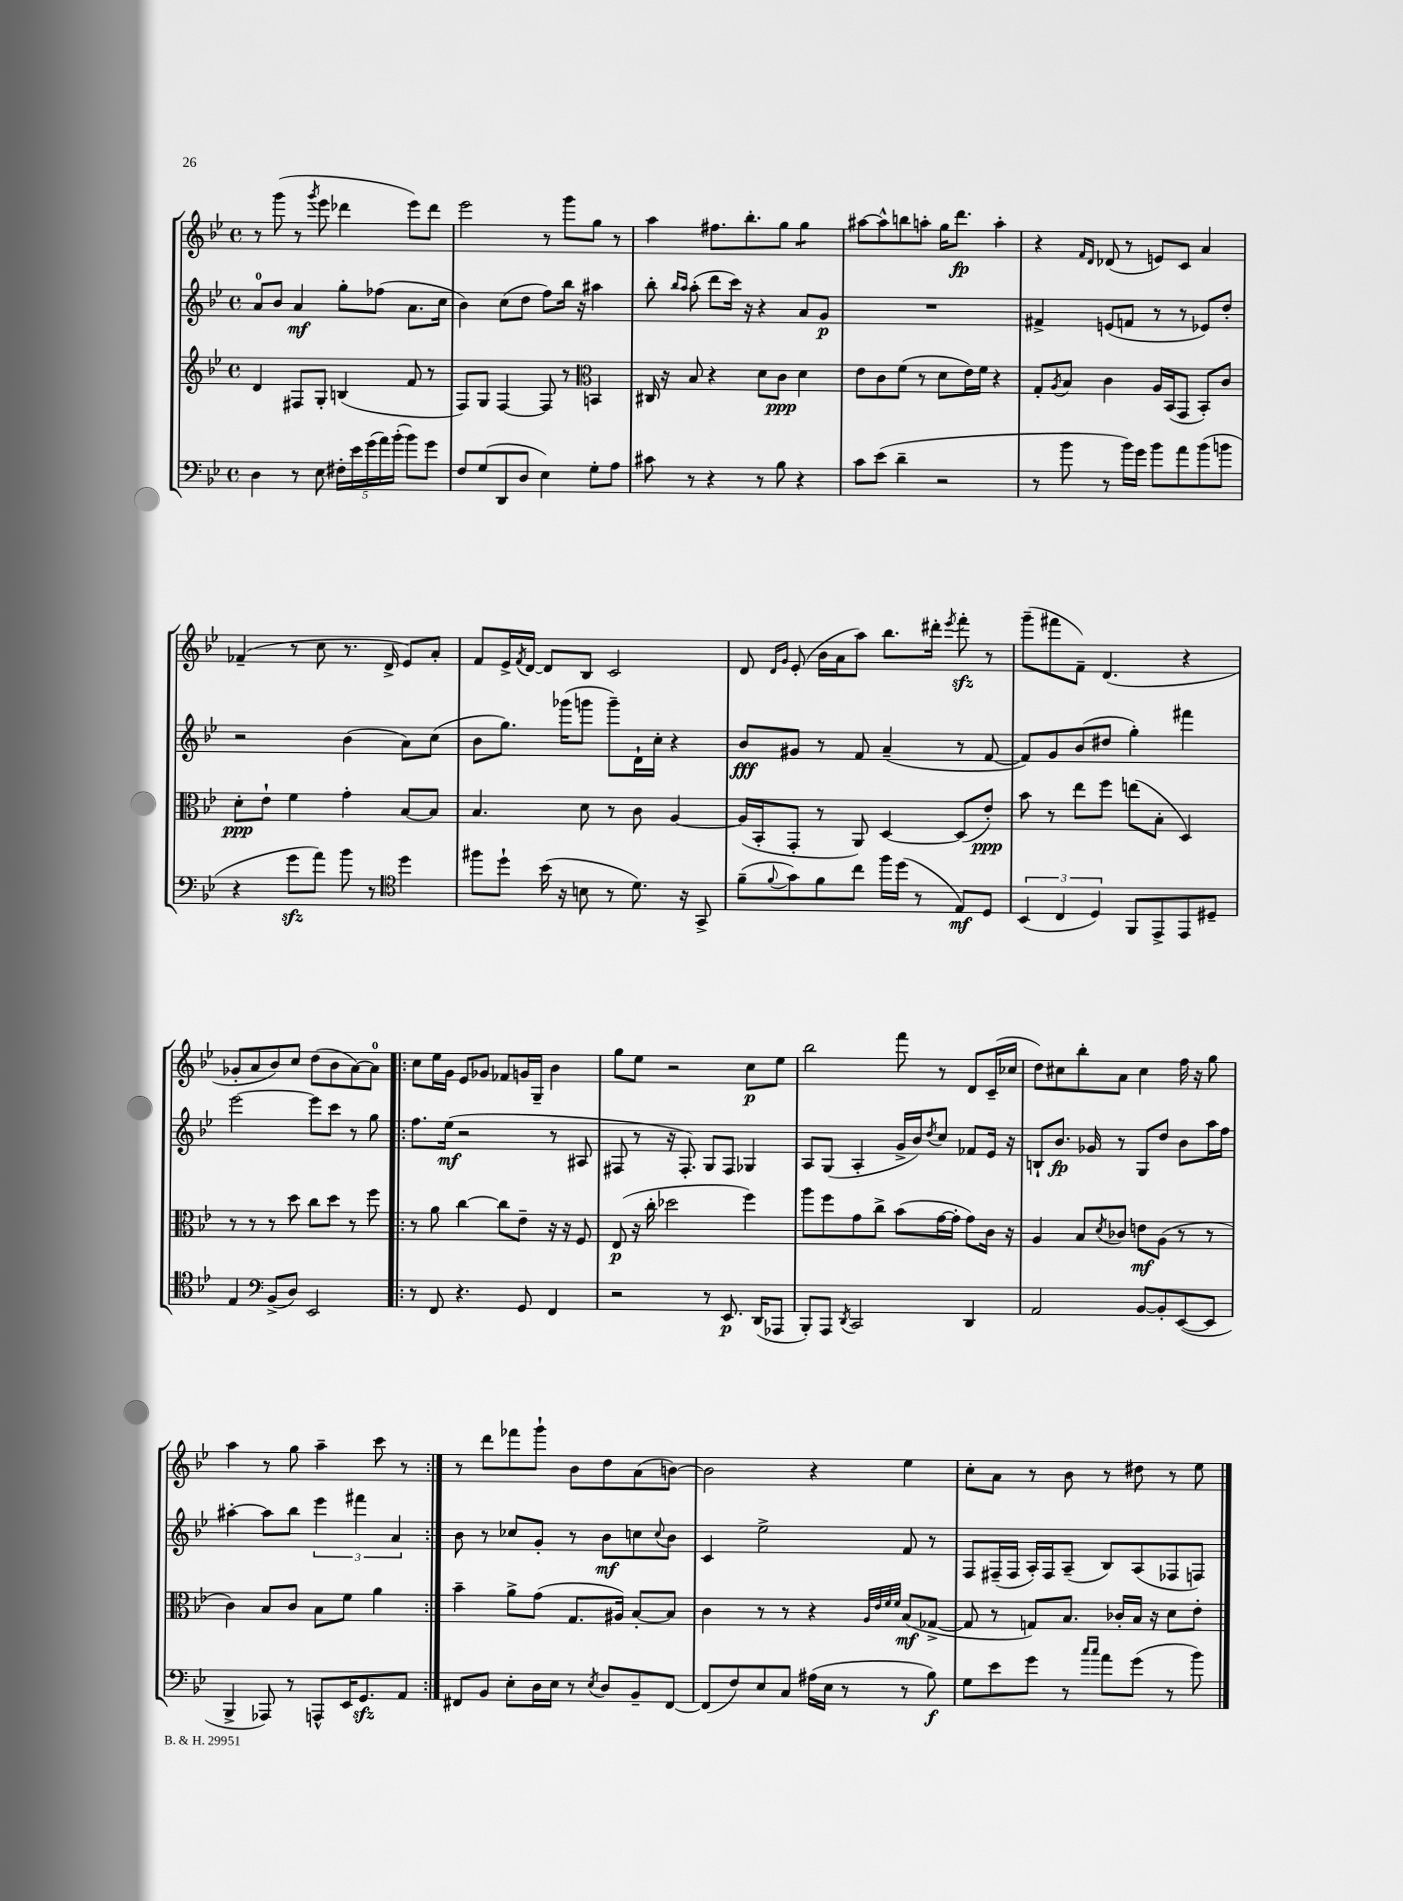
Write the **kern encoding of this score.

**kern	**kern	**kern	**kern
*staff4	*staff3	*staff2	*staff1
*clefF4	*clefG2	*clefG2	*clefG2
*k[b-e-]	*k[b-e-]	*k[b-e-]	*k[b-e-]
*M4/4	*M4/4	*M4/4	*M4/4
*met(c)	*met(c)	*met(c)	*met(c)
4D\	4d/	8a/L	8r
.	.	8b-/J	(8ggg\
8r	8F#/L	4a/	8r
.	.	.	8qggg/
8E-\	8G'/J	.	8eee-\
20F#'\LL	(4B/	8gg'\L	4ddd-\
20e-\	.	.	.
(20g\	.	.	.
.	.	(8ff-\J	.
20a\)	.	.	.
(20b-'\JJ	.	.	.
8b-\L)	8f/	8.a\L	8eee-\L)
8g\J	8r	.	8ddd-\J
.	.	16cc\Jk	.
=	=	=	=
8F/L	8F/L)	4b-\)	2eee-\
(8G/	8G/J	.	.
8DD/	[4F/	(8cc\L	.
8D/J	.	8dd\J	.
4E-\)	8F/]	8ff\L)	8r
.	8r	16bb-\Jk	8ggg\L
.	.	16r	.
*	*clefC3	*	*
8G'\L	4BB/	4aa#\	8gg\J
8A\J	.	.	8r
=	=	=	=
8c#\	16C#/	8bb-'\	4aa\
.	16r	.	.
.	.	16qqbb-/LL	.
.	.	16qqaa/JJ	.
8r	8B-/	(8aa'\	.
4r	4r	8ddd\L	8.ff#\L
.	.	16ccc\Jk)	.
.	.	16r	8.bb-'\
8r	8d\L	4r	.
8B-\	8c\J	.	8gg\J
4r	4d\	8a/L	4gg\
.	.	8g/J	.
=	=	=	=
8c\L	8e-\L	1r	[8aa#\L
(8e-\J	8c\	.	8aa#^^\]
4d~\	(8f\J	.	8bb\
.	8r	.	8aa'\J
2r	8d\L	.	16gg\LK
.	.	.	8.ddd\J
.	16e-\L)	.	.
.	16f\JJ	.	.
.	4r	.	4aa'\
=	=	=	=
8r	8G'/L	4f#^/	4r
.	8qA/	.	.
8b-\	8B-/J	.	.
.	.	.	16qqf/LL
.	.	.	16qqd/JJ
8r	4c\	(8e/L	(8d-/
16b-\LL)	.	8f/J	8r
16g\JJ	.	.	.
8b-\L	16A/LL	8r	8e/L)
.	(16BB-/J	.	.
8a\	8GG/J	8r	8c/J
(8b-\	8BB-'/L)	8e-/L)	4a/
8b\J	8c/J	8dd'/J	.
=	=	=	=
4r	8d'\L	2r	(4f-~/
.	8e-`\J	.	.
8g\L	4f\	.	8r
8a\J)	.	.	8cc\
8b-\	4g'\	(4b-\	8.r
8r	.	.	.
.	.	.	16d^/
*clefC4	*	*	*
4dd\	[8B-/L	8a\L)	8e-/L)
.	8B-/]J	(8cc\J	8a'/J
=	=	=	=
8ff#\L	4.B-/	8b-\L	8f/L
8dd`\J	.	8.gg\J)	16e-^/L
.	.	.	8qf/
.	.	.	[16d/JJ
(16b-\	.	.	8d/]L
16r	.	(16ggg-\LK	.
8B\	8d\	8ggg\J	8B-/J
8r	8r	8ggg~\L)	2c/
8.d\)	8c\	16d`\L	.
.	.	16cc'\JJ	.
.	[4A/	4r	.
16r	.	.	.
8GG^/	.	.	.
=	=	=	=
(8f~\L	(16A/]LL	8b-/L	8d/
.	16BB-'/J	.	.
.	.	.	16qqd/LL
8qqf/	.	.	16qqg/JJ
8g\)	8GG'/J	8g#/J	(8e-'/
8f\	8r	8r	16b-\LL
.	.	.	16a\J
8cc\J	8AA/)	8f/	8aa\J)
16ff\LL	[4D/	(4a~/	8.bb-\L
(16dd\JJ	.	.	.
8r	.	.	.
.	.	.	16ddd#'\Jk
.	.	.	8qeee-/
8E-/L)	(8D/]L	8r	8fff'\
8D/J	8e-'/J)	[8f/	8r
=	=	=	=
(6BB-/	8b-\	8f/]L)	(8ggg~\L
.	8r	8g/	8fff#\
6C/	.	.	.
.	8ee-\L	(8b-/	8f~\J)
6D/)	.	.	.
.	8ff\J	8dd#/J	(4.d/
8FF/L	(8ee\L	4gg'\)	.
8EE-^/	8B-'\J	.	.
8EE-/	4D/)	4fff#\	4r
8D#~/J	.	.	.
=	=	=	=
4E-/	8r	[2eee-\	8g-'/L
.	8r	.	8a/
*clefF4	*	*	*
(8BB-^/L	8r	.	8b-/)
8D/J)	8dd\	.	8cc/J
2EE-/	8cc\L	8eee-\]L	(8dd\L
.	8dd\J	8ccc\J	8b-\
.	8r	8r	[8a\)
.	8ff\	8gg\	8a\]J
=!|:	=!|:	=!|:	=!|:
8r	8r	8.ff\L	8cc\L
8FF/	8a\	.	16ee-\L
.	.	(16ee-\Jk	16g\JJ
4.r	[4cc\	2r	8e-/L
.	.	.	8g-/J
.	8cc\]L	.	8f-/L
8GG/	8e-~\J	.	16g/L
.	.	.	16G~/JJ
4FF/	16r	8r	4b-\
.	16r	.	.
.	8F/	8A#/	.
=	=	=	=
2r	(8E-/	8F#/	8gg\L
.	16r	8r	8ee-\J
.	16cc'\	.	.
.	2dd-\	16r	2r
.	.	8.F#'/)	.
8r	.	8G/L	.
8.EE-/	.	8F#/J	.
.	4ff\)	4G-/	8cc\L
(16DD/LK	.	.	.
8AAA-/J	.	.	8ee-\J
=	=	=	=
8BBB-'/L)	8aa\L	8A/L	2bb-\
8AAA/J	8ff\	(8G/J	.
8qDD/	.	.	.
2CC/	8g\	4A'/	.
.	8cc^\J	.	.
.	(8b-\L	16g^/LL	8fff\
.	.	16b-/J)	.
.	.	8qdd/	.
.	[16g\L	8cc/J	8r
.	16g'\]JJ	.	.
4DD/	8g\L)	8f-/L	8d/L
.	16c\Jk	16e-/Jk	(16c~/L
.	16r	16r	16cc-/JJ
=	=	=	=
2AA/	4A/	8B`/L	8dd\L)
.	.	8.b-/J	8cc#\
.	8B-/L	.	8bb-'\
.	.	16g-/	.
.	8qd/	.	.
.	8c-/J	8r	8a\J
[8BB-/L	8e\L	8G/L	4cc#\
8BB-'/]	(8A\J	8dd/J	.
([8EE-/	8r	8b-\L	16ff\
.	.	.	16r
8EE-/]J	8r	16aa\L	8gg\
.	.	16ff\JJ	.
=	=	=	=
4BBB-^/	4c\)	[4aa#'\	4aa\
8AAA-/)	8B-/L	8aa#\]L	8r
8r	8c/J	8bb-\J	8gg\
8AAA^^/L	8B-\L	6eee-\	4aa~\
16EE-/K	8f\J	.	.
.	.	6fff#\	.
8.GG/	.	.	.
.	4a\	.	8ccc\
.	.	6a/	.
8AA/J	.	.	8r
=:|!	=:|!	=:|!	=:|!
8FF#/L	4b-~\	8b-\	8r
8BB-/J	.	8r	8ddd\L
8E-'\L	8a^\L	8cc-/L	8fff-\
16D\L	(8g\J	8g'/J	8ggg`\J
16E-\JJ	.	.	.
8r	8.G/L	8r	8b-\L
8qE-/	.	.	.
8D/L	.	8b-\L	8dd\
.	16A#/Jk)	.	.
8BB-~/	[8B-'/L	8cc\	(8a\
.	.	8qqcc/	.
[8FF#/J	8B-/]J	8b-\J	[8b\J)
=	=	=	=
(8FF#/]L	4c\	4c/	2b\]
8F/)	.	.	.
8E-/	8r	2ee-^\	.
8C/J	8r	.	.
(16A#\LL	4r	.	4r
16E-\JJ	.	.	.
8r	.	.	.
.	32qqA/LLL	.	.
.	32qqe-/	.	.
.	32qqf/	.	.
.	32qqf/JJJ	.	.
8r	(8B-/L	8f/	4ee-\
8B-\)	[8G-^/J	8r	.
=	=	=	=
8G\L	8G-/]	8F/L	8cc'\L
8e-\	8r	(16F#~/L	8a\J
.	.	16F#/JJ	.
8g\J	8G/L)	16A'/LL)	8r
.	.	16F#/J	.
8r	8.B-/J	(8A~/J	8b-\
16qqcc/LL	.	.	.
16qqcc/JJ	.	.	.
8a\L	.	8B-/L)	8r
.	16c-'/LL	.	.
(8g\J	16B-/JJ	(8A/	8dd#\
.	16r	.	.
8r	8d\L	8F-/	8r
8b-\)	8e-'\J	8F/J)	8ee-\
==	==	==	==
*-	*-	*-	*-
